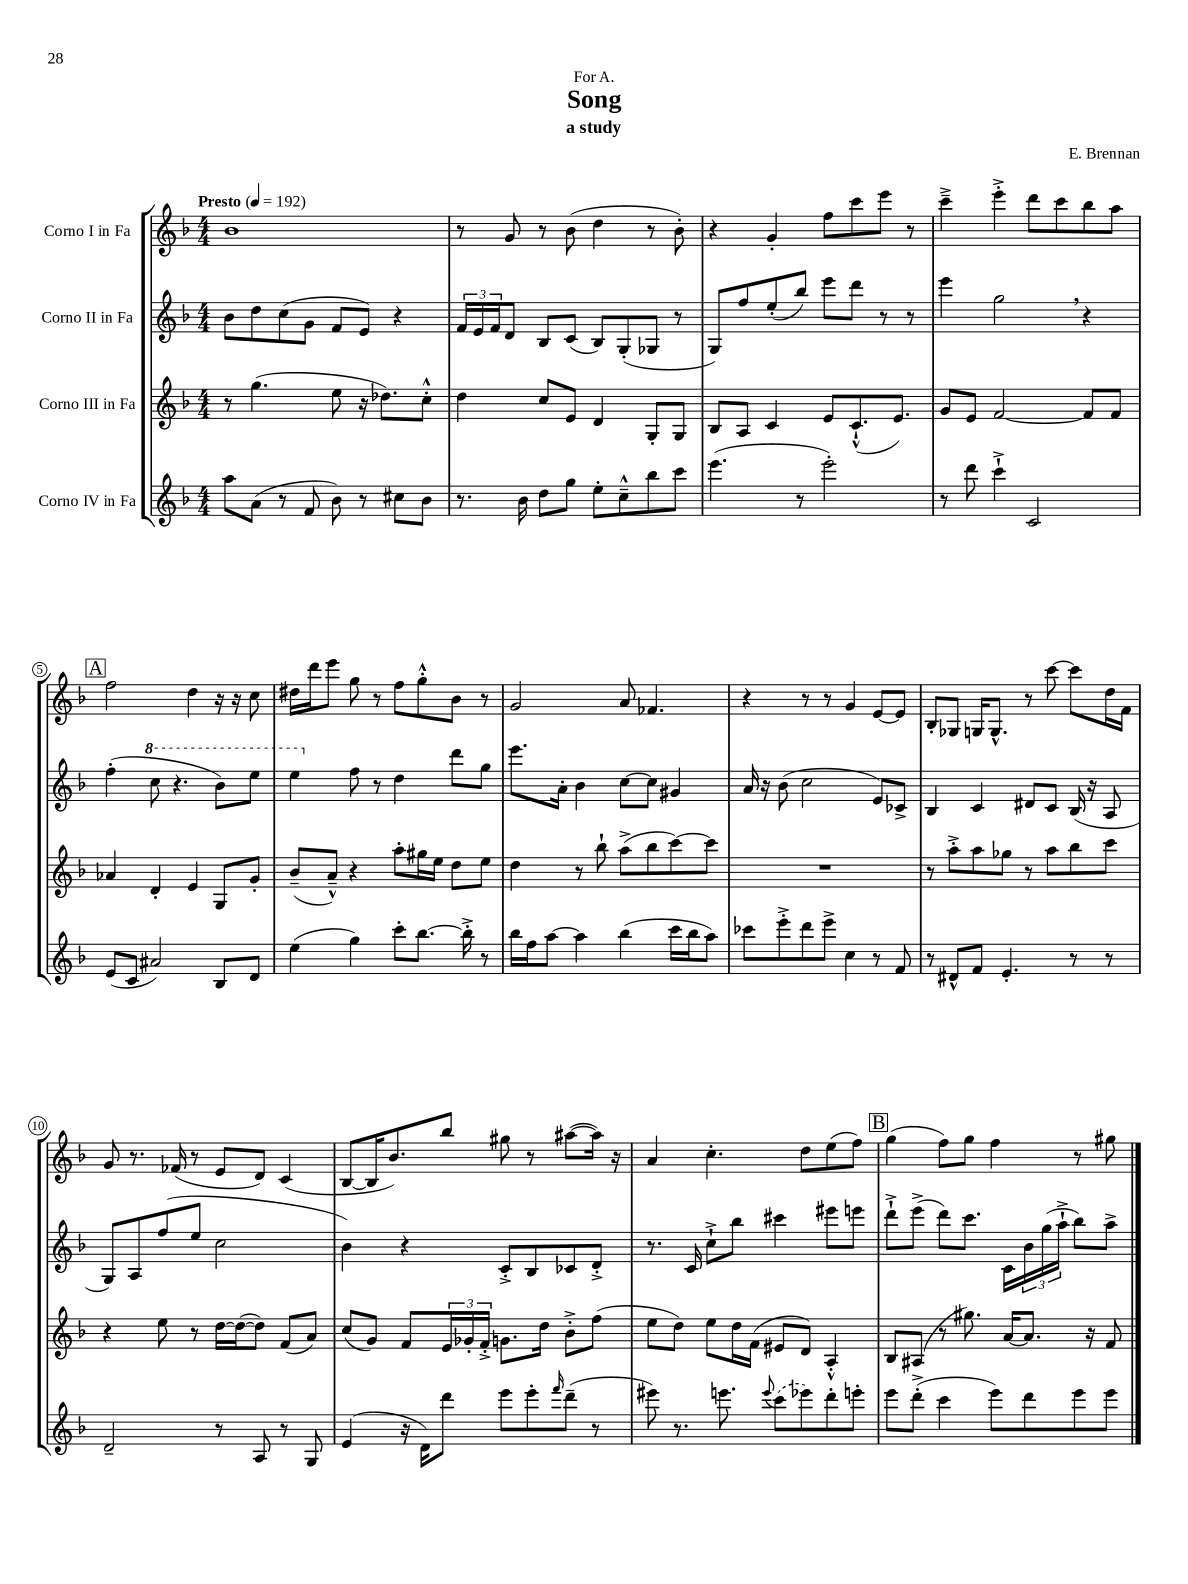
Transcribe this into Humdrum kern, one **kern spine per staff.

**kern	**kern	**kern	**kern
*staff4	*staff3	*staff2	*staff1
*clefG2	*clefG2	*clefG2	*clefG2
*k[b-]	*k[b-]	*k[b-]	*k[b-]
*M4/4	*M4/4	*M4/4	*M4/4
*MM192	*MM192	*MM192	*MM192
8aa	8r	8b-	1b-
(8a	(4.gg	8dd	.
8r	.	(8cc	.
8f	.	8g	.
8b-)	8ee	8f	.
8r	16r	8e)	.
.	8.dd-)	.	.
8cc#	.	4r	.
8b-	8cc'^^	.	.
=	=	=	=
8.r	4dd	24f	8r
.	.	24e	.
.	.	24f	.
.	.	8d	8g
16b-	.	.	.
8dd	8cc	8B-	8r
8gg	8e	(8c	(8b-
8ee'	4d	8B-)	4dd
8cc~^^	.	(8G'	.
8bb-	8G'	8G-	8r
8ccc	8G	8r	8b-')
=	=	=	=
(4.eee	8B-	8G)	4r
.	8A	8ff	.
.	4c	(8ee'	4g'
8r	.	8bb-)	.
2eee')	8e	8eee	8ff
.	(8.c`^^	8ddd	8ccc
.	.	8r	8eee
.	8.e)	.	.
.	.	8r	8r
=	=	=	=
8r	8g	4eee	4ccc~^
8ddd	8e	.	.
4ccc`^	[2f	2gg	4eee'^
2c	.	.	8ddd
.	.	.	8ccc
.	8f]	4r	8bb-
.	8f	.	8aa
=	=	=	=
(8e	4a-	(4ff'	2ff
8c	.	.	.
2a#)	4d'	8ccc	.
.	.	4.r	.
.	4e	.	4dd
8B-	8G	8bb-)	16r
.	.	.	16r
8d	8g'	8eee	8cc
=	=	=	=
(4ee	(8b-~	4eee	16dd#
.	.	.	16ddd
.	8a~^^)	.	8eee
4gg)	4r	8ff	8gg
.	.	8r	8r
8ccc'	8aa'	4dd	8ff
[8.bb-	16gg#	.	8gg'^^
.	16ee	.	.
.	8dd	8ddd	8b-
16bb-'^]	.	.	.
8r	8ee	8gg	8r
=	=	=	=
16bb-	4dd	8.eee	2g
16ff	.	.	.
[8aa	.	.	.
.	.	16a'	.
4aa]	8r	4b-	.
.	8bb-`	.	.
(4bb-	(8aa^	[8cc	8a
.	8bb-	8cc]	4.f-
16ccc	[8ccc)	4g#	.
16bb-	.	.	.
8aa)	8ccc]	.	.
=	=	=	=
8ccc-	1r	16a	4r
.	.	16r	.
8eee'^	.	(8b-	.
8ddd	.	2cc	8r
8eee^	.	.	8r
4cc	.	.	4g
8r	.	8e)	[8e
8f	.	8c-^	8e]
=	=	=	=
8r	8r	4B-	8B-'
8d#^^	8aa'^	.	8G-
8f	8aa	4c	16G
.	.	.	8.G^^
4.e'	8gg-	.	.
.	8r	8d#	8r
.	8aa	8c	[8ccc
8r	8bb-	(16B-	8ccc]
.	.	16r	.
8r	8ccc	8A	16dd
.	.	.	16f
=	=	=	=
2d~	4r	8G)	8g
.	.	8A	8.r
.	8ee	(8ff	.
.	.	.	(16f-
.	8r	8ee	8r
8r	[16dd	2cc	8e
.	(16dd_	.	.
8A	8dd])	.	8d)
8r	(8f	.	(4c
8G	8a)	.	.
=	=	=	=
(4e	(8cc	4b-)	[8B-
.	8g)	.	16B-]
.	.	.	8.b-)
16r	8f	4r	.
16d)	.	.	.
8ddd	24e	.	8bb-
.	24g-'	.	.
.	24f'^	.	.
8eee	8.g	8c'^	8gg#
8eee'	.	8B-	8r
.	16dd	.	.
16qqfff	.	.	.
(8ddd~	8b-'^	8c-	([8aa#
8r	(8ff	8d'^	16aa#])
.	.	.	16r
=	=	=	=
8eee#)	8ee	8.r	4a
8.r	8dd)	.	.
.	.	16c	.
.	8ee	8cc`^	4.cc'
8.eee	.	.	.
.	16dd	8bb-	.
.	(16f	.	.
8qqeee	.	.	.
(8ccc	8e#	4ccc#	.
8eee-)	8d)	.	8dd
8ddd'	4A'^^	8eee#	(8ee
8eee'	.	8eee	8ff)
=	=	=	=
8eee	8B-	8ddd`^	(4gg
(8ddd'^	(8A#	(8eee^	.
4ccc	8r	8ddd)	8ff)
.	8.gg#)	8.ccc	8gg
8eee)	.	.	4ff
.	[16a	16c	.
8ddd	8.a]	24b-	.
.	.	(24gg	.
.	.	24aa`^	.
8eee	.	8bb-)	8r
.	16r	.	.
8eee	8f	8aa^	8gg#
==	==	==	==
*-	*-	*-	*-
